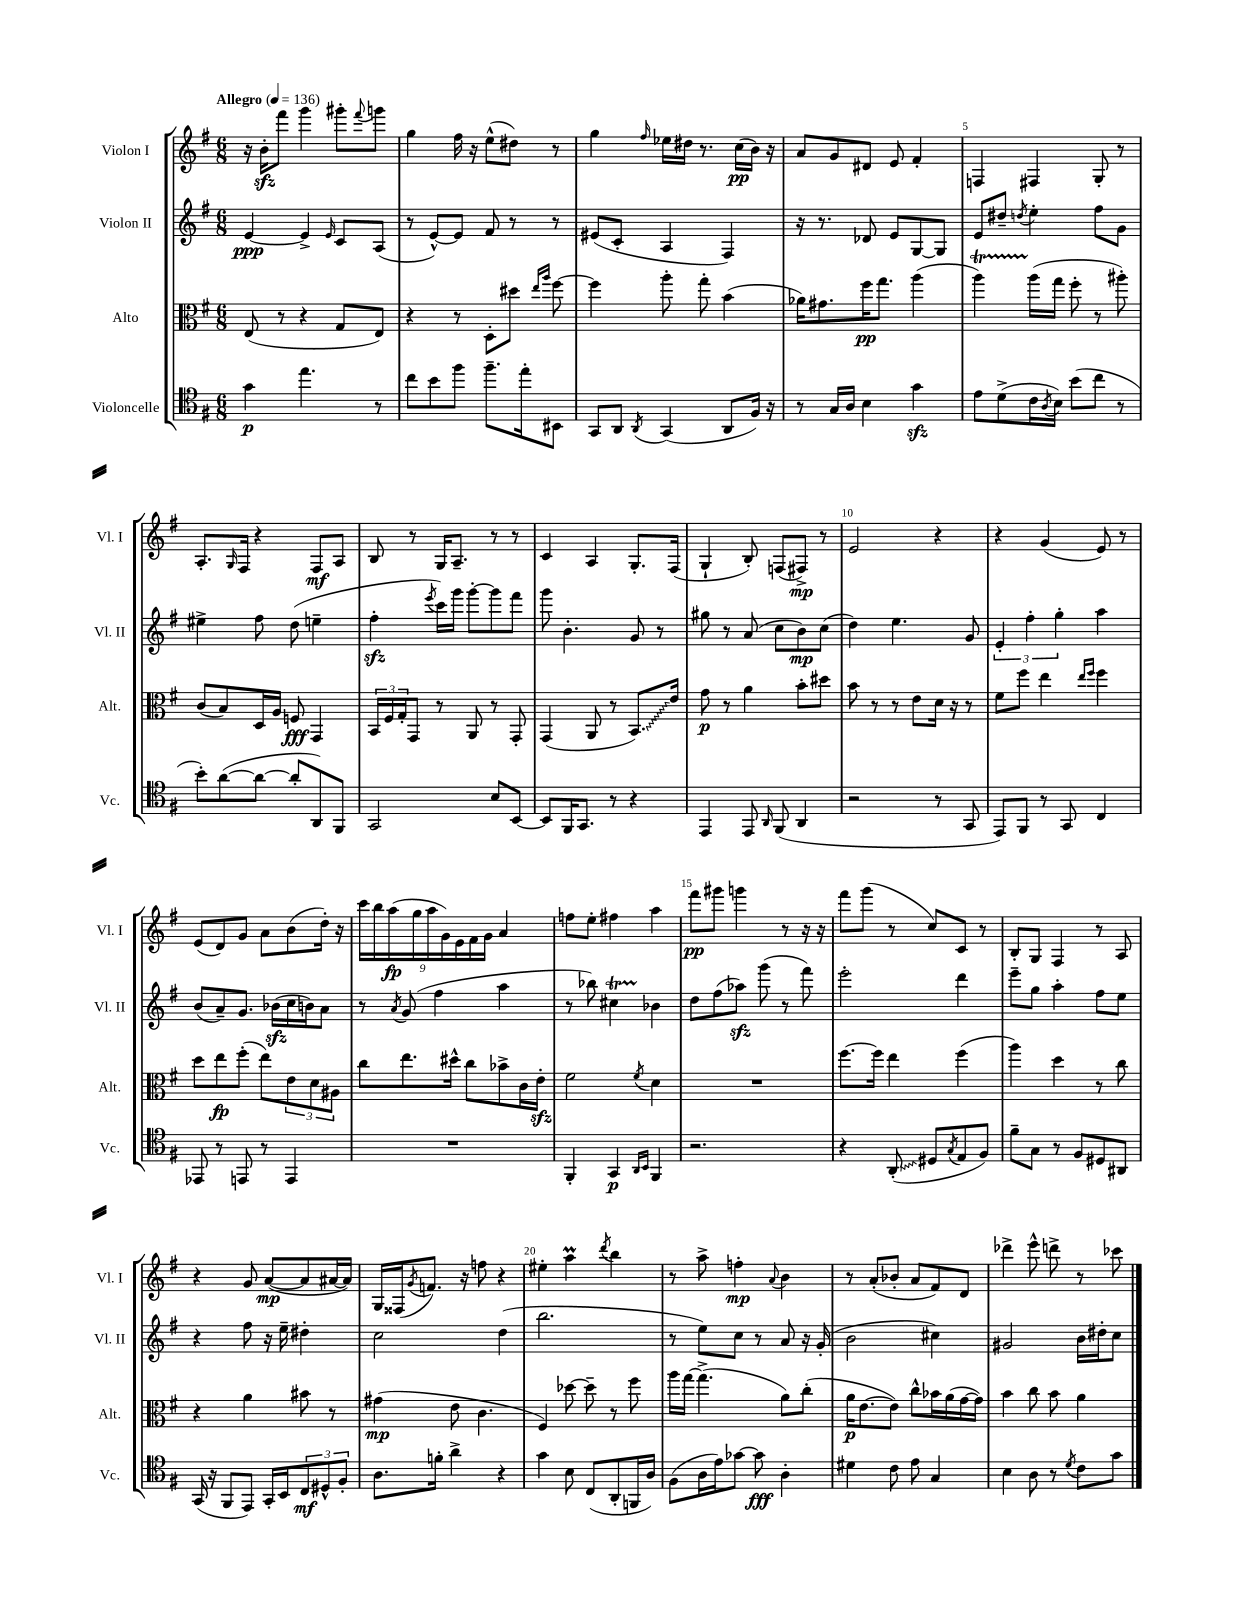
<<
\new StaffGroup <<
\new Staff = "s0" \with { instrumentName = "Violon I" shortInstrumentName = "Vl. I" } {
    \clef treble \key g \major \numericTimeSignature \time 6/8 \tempo "Allegro" 4 = 136
    r16 b'16-.\sfz fis'''8 g'''4 gis'''8-. \appoggiatura { fis'''8 } g'''8 |
    g''4 fis''16 r16 e''8-^( dis''8) r8 |
    g''4 \grace { fis''16 } ees''16 dis''16 r8. c''16\pp( b'16) r16 |
    a'8 g'8 dis'8 e'8 fis'4-. |
    f4 fis4 g8-. r8 |
    a8.-. \grace { g16 } fis16 r4 fis8\mf a8 |
    b8 r8 g16 a8.-- r8 r8 |
    c'4 a4 g8.-. fis16( |
    g4-! b8-.) f8( fis8->\mp) r8 |
    e'2 r4 |
    r4 g'4( e'8) r8 |
    e'8( d'8) g'8 a'8 b'8( d''16-.) r16 |
    \tuplet 9/8 { c'''16 b''16 a''16\fp( g''16 a''16 g'16) e'16 fis'16 g'16 } a'4 |
    f''8 e''8-. fis''4 a''4 |
    fis'''8\pp gis'''8 g'''4 r8 r16 r16 |
    fis'''8 g'''8( r8 c''8) c'8 r8 |
    b8-. g8 fis4 r8 a8 |
    r4 g'8 a'8~\mp( a'8 ais'16~ ais'16) |
    g16 fisis16( \acciaccatura { g'8 } f'8.) r16 f''8 r4 |
    eis''4-. a''4\prall \acciaccatura { d'''8 } b''4 |
    r8 a''8-> f''4-.\mp \appoggiatura { a'8 } b'4 |
    r8 a'8-.( bes'8-. a'8 fis'8) d'8 |
    des'''4-> e'''8-^ d'''8-> r8 ces'''8 \bar "|." |
}
\new Staff = "s1" \with { instrumentName = "Violon II" shortInstrumentName = "Vl. II" } {
    \clef treble \key g \major \numericTimeSignature \time 6/8
    e'4~\ppp e'4-> \grace { e'16 } c'8 a8( |
    r8 e'8~-^) e'8 fis'8 r8 r8 |
    eis'8( c'8-. a4 fis4) |
    r16 r8. des'8 e'8 g8~ g8 |
    e'8 dis''8-- \acciaccatura { d''8 } e''4-. fis''8 g'8 |
    eis''4-> fis''8 d''8( e''4-- |
    fis''4-.\sfz \acciaccatura { e'''8 } c'''16) g'''16 g'''8~-. g'''8 fis'''8 |
    g'''8 b'4.-. g'8 r8 |
    gis''8 r8 a'8( c''8 b'8\mp) c''8( |
    d''4) e''4. g'8 |
    \tuplet 3/2 { e'4-. fis''4-. g''4-. } a''4 |
    b'8( a'8--) g'8. bes'16\sfz( c''16 b'16) a'8 |
    r8 \acciaccatura { a'8 } g'8( fis''4 a''4 |
    r8 bes''8) cis''4\startTrillSpan bes'4\stopTrillSpan |
    d''8 fis''8( aes''8\sfz) g'''8( r8 fis'''8) |
    e'''2-. d'''4 |
    e'''8-- g''8 a''4-. fis''8 e''8 |
    r4 fis''8 r16 e''16-- dis''4-. |
    c''2 d''4( |
    b''2. |
    r8 e''8) c''8 r8 a'8 r16 g'16-.( |
    b'2 cis''4) |
    gis'2 b'16 dis''16-. c''8 \bar "|." |
}
\new Staff = "s2" \with { instrumentName = "Alto" shortInstrumentName = "Alt." } {
    \clef alto \key g \major \numericTimeSignature \time 6/8
    e8( r8 r4 g8 e8) |
    r4 r8 d8-. dis''8 \grace { e''16 a''16 } fis''8~ |
    fis''4 a''8-. g''8-. b'4( |
    aes'16) gis'8. fis''16\pp g''8. a''4( |
    a''4\startTrillSpan) a''16\stopTrillSpan( g''16 fis''8-. r8 ais''8-.) |
    c'8( b8) d16 a16 f8\fff g,4 |
    \tuplet 3/2 { b,16 fis16 g16-. } g,8 r8 a,8 r8 g,8-. |
    g,4( a,8 r8 \once \override Glissando.style = #'zigzag b,8.\glissando) e'16 |
    g'8\p r8 a'4 b'8-. dis''8 |
    b'8 r8 r8 e'8 d'16 r16 r8 |
    fis'8 fis''8 e''4 \grace { e''16 fis''16 } fis''4 |
    d''8 e''8\fp fis''8-.( e''8) \tuplet 3/2 { e'8 d'8 ais8 } |
    c''8 e''8. dis''16-^ c''8 bes'8-> c'16 e'16-.\sfz |
    fis'2 \acciaccatura { fis'8 } d'4 |
    R2. |
    fis''8.~ fis''16 e''4 fis''4( |
    a''4) d''4 r8 c''8 |
    r4 a'4 bis'8 r8 |
    gis'4\mp( e'8 c'4. |
    fis4) des''8~ des''8-- r8 fis''8 |
    a''16 g''16~ g''4.->( a'8) c''8-.( |
    a'16\p e'8.~ e'8) c''8-^ bes'16 a'16( g'16~ g'16) |
    b'4 c''8 b'8 a'4 \bar "|." |
}
\new Staff = "s3" \with { instrumentName = "Violoncelle" shortInstrumentName = "Vc." } {
    \clef tenor \key g \major \numericTimeSignature \time 6/8
    g'4\p e''4. r8 |
    c''8 b'8 fis''8 fis''8.-- e''16-. bis,8 |
    g,8 a,8 \acciaccatura { a,8 } g,4( a,8 fis16) r16 |
    r8 g16 a16 b4 g'4\sfz |
    e'8 d'8->( c'16 \acciaccatura { a8 } b16) b'8( c''8 r8 |
    b'8-.) a'8~( a'8~ a'8-. a,8) fis,8 |
    g,2 b8 b,8~ |
    b,8 fis,16 g,8. r8 r4 |
    e,4 e,8 \grace { a,16 } fis,8( a,4 |
    r2 r8 g,8 |
    e,8) fis,8 r8 g,8 c4 |
    ees,8 r8 e,8 r8 e,4 |
    R2. |
    fis,4-. g,4\p \grace { a,16 b,16 } fis,4 |
    r2. |
    r4 \once \override Glissando.style = #'zigzag a,8-.\glissando( dis8 \acciaccatura { g8 } e8 fis8) |
    fis'8-- g8 r8 fis8 dis8 ais,8 |
    g,16( r16 fis,8 e,8) g,16-. b,16 \tuplet 3/2 { c8\mf dis8-^ fis8-. } |
    a8. f'16-. a'4-> r4 |
    g'4 b8 c8( a,8-. f,16 a16) |
    fis8( a16 e'16) ges'8~ ges'8\fff a4-. |
    dis'4 c'8 e'8 g4 |
    b4 a8 r8 \acciaccatura { d'8 } c'8 g'8 \bar "|." |
}
>>
>>
\layout { \context { \Score \override BarNumber.break-visibility = ##(#f #t #t) barNumberVisibility = #(every-nth-bar-number-visible 5) } }
